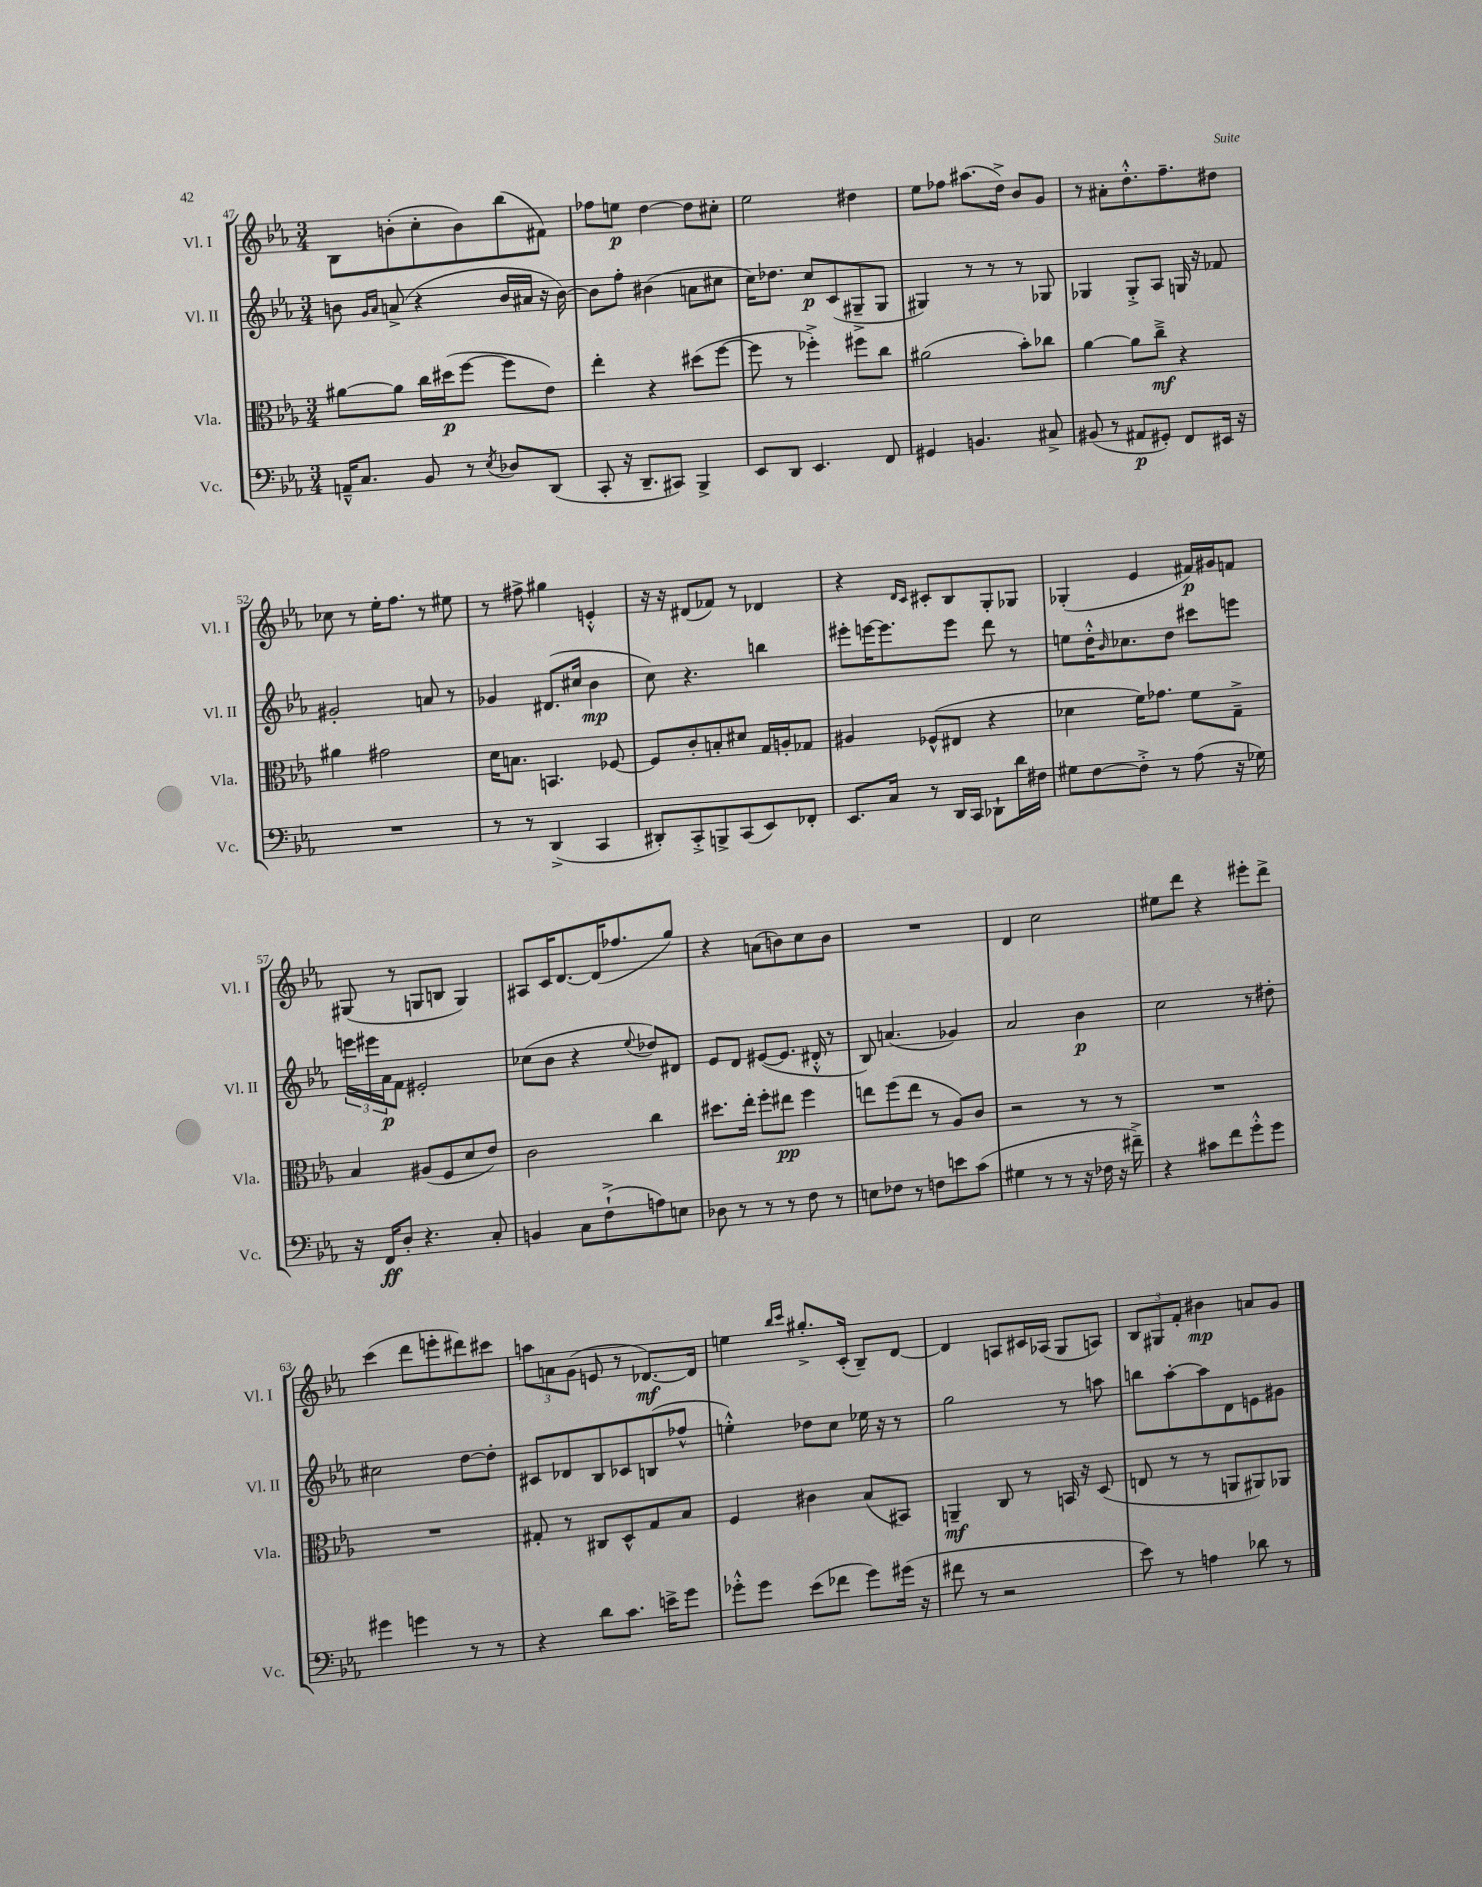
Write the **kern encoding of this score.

**kern	**kern	**kern	**kern
*staff4	*staff3	*staff2	*staff1
*clefF4	*clefC3	*clefG2	*clefG2
*k[b-e-a-]	*k[b-e-a-]	*k[b-e-a-]	*k[b-e-a-]
*M3/4	*M3/4	*M3/4	*M3/4
16AA~^^	[8a#	8b	8B-
8.C	.	.	.
.	.	16qqg	.
.	.	16qqa-	.
.	8a#]	(8a^	(8b'
8BB-	16cc	4r	8cc'
.	(16dd#	.	.
8r	[8ff	.	8b)
8qE-	.	.	.
8D-	8ff]	16b	(8bb-
.	.	16a#	.
(8DD	8e-)	16r	8f#)
.	.	[16b)	.
=	=	=	=
8CC'	4ee-'	8b]	8ff-
16r	.	8ff'	8ee
8.DD~	.	.	.
.	4r	(4b#	[4dd
8CC#)	.	.	.
4BBB-^	(8dd#	8a	8dd]
.	[8ff	8cc#	8cc#'
=	=	=	=
8EE-	8ff]	16cc)	2ee-
.	.	8.dd-	.
8DD	8r	.	.
4.EE-	4ff-'^)	8cc	.
.	.	(8c	.
.	8ff#	8G#~^	4dd#
8FF	8cc	8G#	.
=	=	=	=
4GG#	(2a#	4G#)	8ee-
.	.	.	8ff-
4.BB	.	8r	(8.aa#
.	.	8r	.
.	.	.	16dd^)
.	8b-')	8r	8b-
8C#^	8cc-	8G-	8g
=	=	=	=
(8BB#	[4a-	4G-	8r
8r	.	.	8a#'
8AA#	8a-]	8G-'^	8.dd'^^
8GG#')	8cc~^	8A-	.
.	.	.	8.ff~
8FF	4r	16G	.
.	.	16r	.
16EE#	.	8f-	8dd#
16r	.	.	.
=	=	=	=
2.r	4a#	2g#'	8cc-
.	.	.	8r
.	2g#	.	16ee-'
.	.	.	8.ff
.	.	8a	8r
.	.	8r	8ee#
=	=	=	=
8r	16d	4g-	8r
.	8.B	.	.
8r	.	.	8ff#^
(4DD^	4.BB	(8.d#	4gg#
.	.	16cc#	.
4CC	.	4b-	4e'^^
.	[8F-	.	.
=	=	=	=
8DD#')	8F-]	8cc)	16r
.	.	.	16r
8CC'^	8c'	4.r	(8d#
8BBB^	8B'	.	8f-)
(8CC	8d#	.	8r
8EE-)	16G	4bb	4d-
.	16A'	.	.
8FF-'	8G-	.	.
=	=	=	=
8.EE-	4A#	8eee#'	4r
.	.	[16eee	.
16C	.	8.eee]	.
.	.	.	16qqd
.	.	.	16qqc
8r	(8F-^^	.	8c#'
16DD	8E#	8eee	8B-
16CC	.	.	.
8DD-`	4r	8ddd	8G'
16d	.	8r	8G-
16F#	.	.	.
=	=	=	=
8G#	4d-	8ee	(4G-'
[8F	.	16dd'^^	.
.	.	16qqb-	.
.	.	8.cc-	.
8F'^]	16f)	.	4e-
.	8.g-	.	.
8r	.	8dd	.
(8A-	8f	8ccc#	16f#)
.	.	.	16g#
16r	8G~^	8eee	8f
16G-)	.	.	.
=	=	=	=
16r	4B-	24eee	(8G#
.	.	24eee#	.
16FF	.	.	.
.	.	24a-	.
8D'	.	8f	8r
4.r	(8A#	2e#'	8G
.	8F	.	8B
.	8d	.	4G)
8C'	8e-)	.	.
=	=	=	=
4BB	2c	(8cc-	8A#
.	.	8b-	16c
.	.	.	[8.d
8C	.	4r	.
(8F`^	.	.	(16d]
.	.	.	8.ff-
.	.	8qqee-	.
8A)	4cc	8dd-)	.
8E	.	8d#	8gg)
=	=	=	=
8D-	8.dd#	8e-	4r
8r	.	8d	.
.	16ee-'	.	.
8r	8ff'	([8e#	(8a
8r	8ee#	8.e#]	8b)
8F	4ff	.	8cc
.	.	16d#'^^	.
8r	.	8r	8b
=	=	=	=
8E	8ee	8B-)	2.r
8F-	(8ff	(4.a	.
8r	8ee	.	.
8F	8r	.	.
8e	8A-)	4g-)	.
(8c	8c	.	.
=	=	=	=
4G#	2r	2a-	4d
8r	.	.	2cc
8r	.	.	.
16r	8r	4b-	.
16F-	.	.	.
16r	8r	.	.
16f#~^)	.	.	.
=	=	=	=
4r	2.r	2cc	8ee#
.	.	.	8ddd
8c#	.	.	4r
8f	.	.	.
8g'^^	.	8r	8eee#'
8g	.	8dd#'	8ddd^
=	=	=	=
4g#	2.r	2cc#	(4ccc
4g	.	.	8ddd
.	.	.	8eee'
8r	.	[8dd	8ddd#)
8r	.	8dd']	8ccc#
=	=	=	=
4r	8G#'	8c#	12aa
.	.	.	12a
.	8r	8d-	.
.	.	.	(12g
8d	8C#	8B-	8e
8.c	8D^^	8c-	8r
.	8G#	(8B	[8.d-)
16e^	.	.	.
8g	8B-	8ff-^^	.
.	.	.	16d-]
=	=	=	=
8g-'^^	4F	4ee'^^)	4ee
8g-	.	.	.
.	.	.	16qqbb-
.	.	.	16qqccc
(8e-	4c#	8dd-	8.gg#'^
8f-	.	8cc	.
.	.	.	(16c'
8g-)	(8B-	16ee-	8B-~)
.	.	16r	.
(16g#	8BB#)	8r	[8d
16r	.	.	.
=	=	=	=
8f#	4AA~	2gg	4d]
8r	.	.	.
2r	8C	.	8A
.	8r	.	16c#
.	.	.	(16A-
.	16BB	8r	8G
.	16r	.	.
.	(8D	8aa	8A)
=	=	=	=
8e-)	8E	8bb	12B-
.	.	.	12G#
8r	8r	[8aa-'	.
.	.	.	12f'
4A	8r	8aa-]	4b#
.	8AA	8d	.
8d-	8AA#)	8e	8a
8r	8AA-	8g#	8g
==	==	==	==
*-	*-	*-	*-
